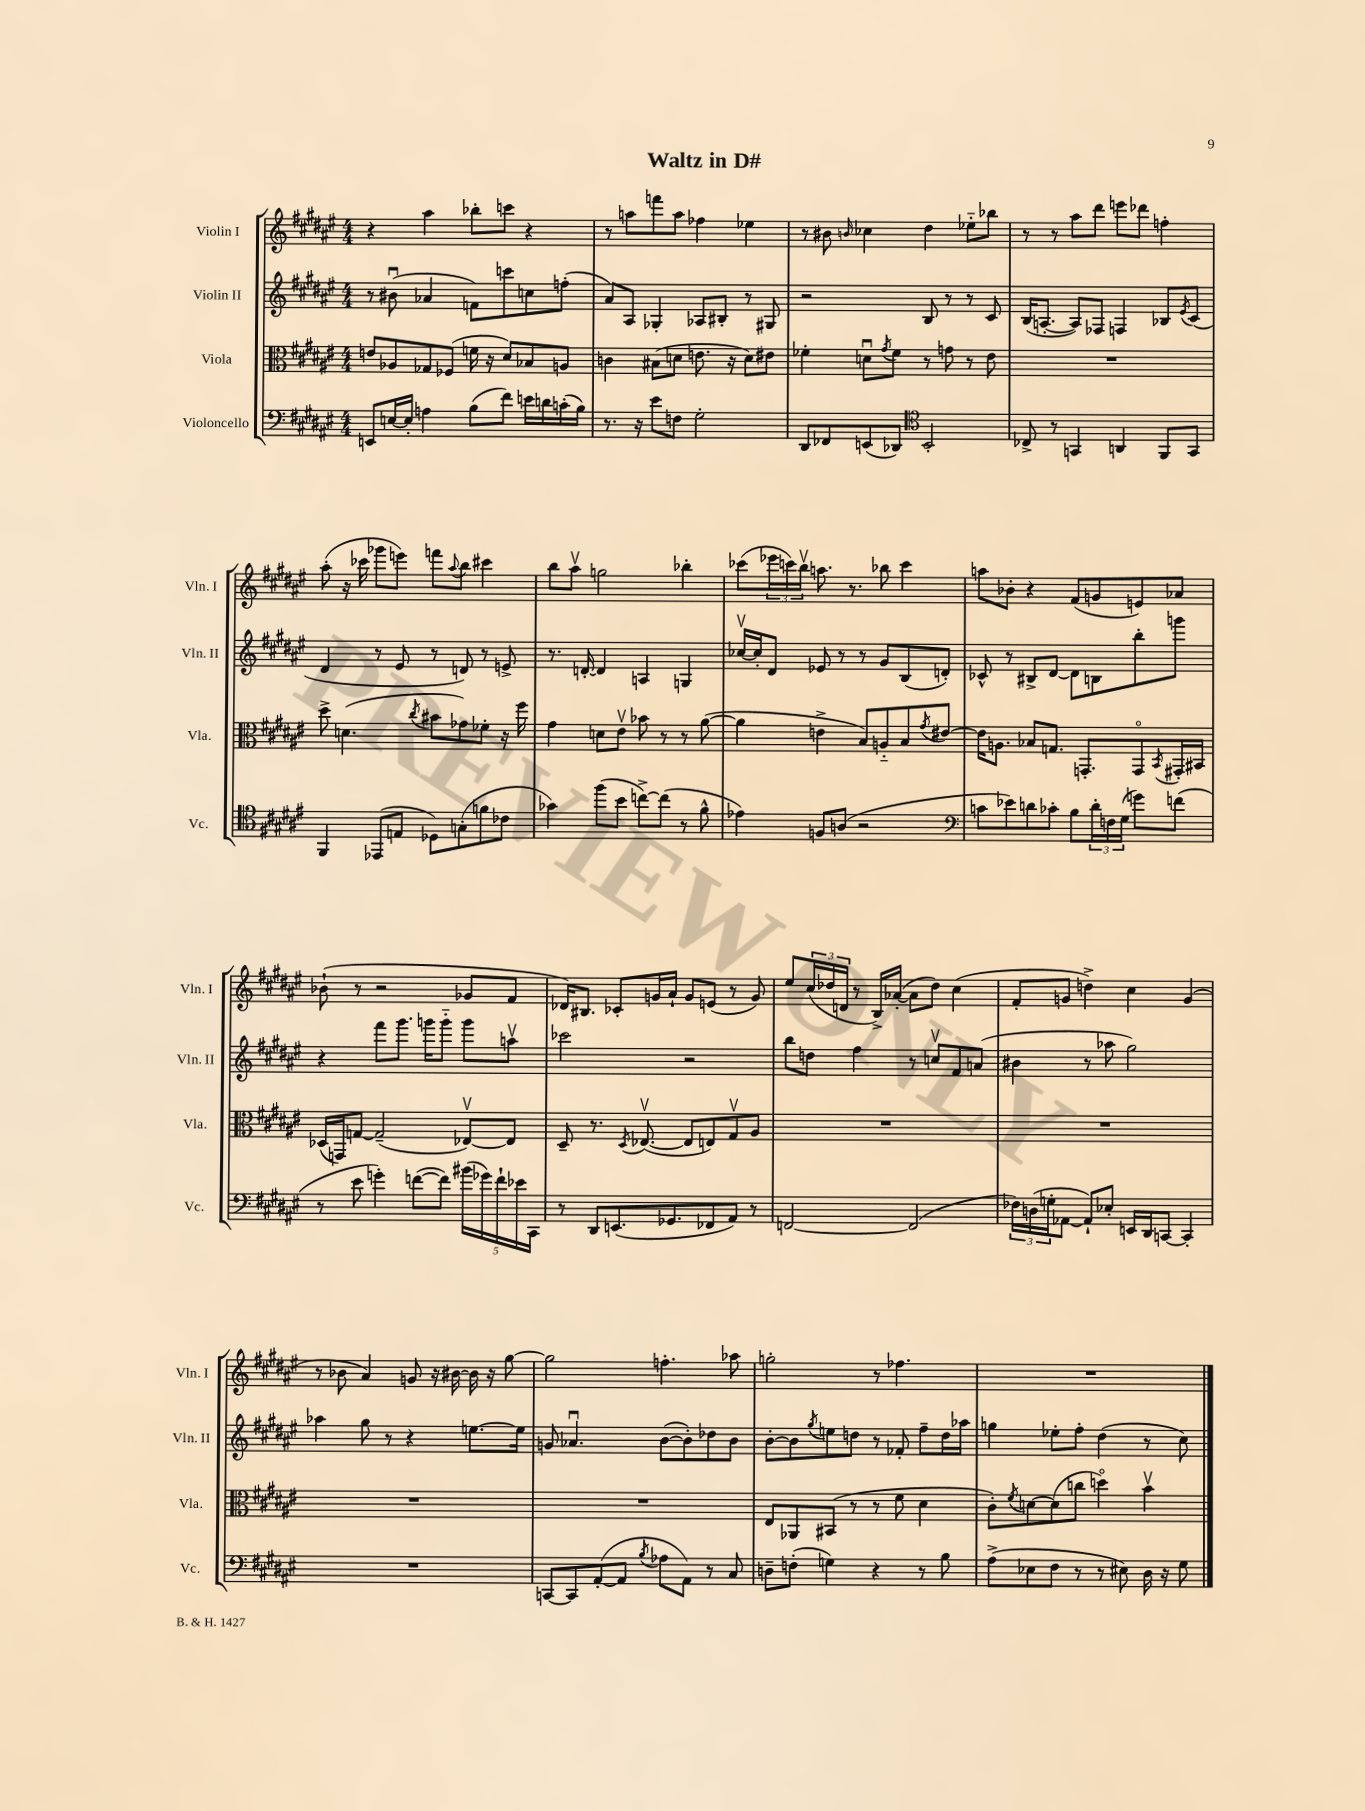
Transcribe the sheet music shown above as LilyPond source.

\header { title = "Waltz in D#" }
<<
\new StaffGroup <<
\new Staff = "s0" \with { instrumentName = "Violin I" shortInstrumentName = "Vln. I" } {
    \clef treble \key fis \major \numericTimeSignature \time 4/4
    r4 ais''4 bes''8-. c'''8 r4 |
    r8 a''8 f'''8 a''8 fes''4 ees''4 |
    r8 bis'8 \grace { b'16 } ces''4 dis''4 ees''8-_ bes''8 |
    r8 r8 ais''8 dis'''8 e'''8 des'''8 f''4-. |
    ais''8-.( r16 ces'''16 ges'''8 e'''8) f'''8 \appoggiatura { ais''8 } b''8 cis'''4 |
    b''8 ais''8\upbow g''2 bes''4-. |
    ces'''8( \tuplet 3/2 { ees'''16 c'''16) b''16\upbow } a''8. r8. bes''8 c'''4 |
    a''8 bes'8-. r4 fis'8( g'8 e'8) aes'8 |
    bes'8-!( r8 r2 ges'8 fis'8 |
    des'16) bis8. ces'8-. g'16 ais'16-! g'8 e'8( r8 g'8) |
    eis''8 \tuplet 3/2 { cis''16( des''16 d'16 } r8 b16->) aes'16~-.( aes'8 des''8) cis''4( |
    fis'8-. g'8 d''4->) cis''4 g'4( |
    r8 bes'8 ais'4) g'8 r16 bis'16~ bis'16 r16 gis''8~ |
    gis''2 f''4.-. aes''8 |
    g''2-. r8 fes''4. |
    R1 \bar "|." |
}
\new Staff = "s1" \with { instrumentName = "Violin II" shortInstrumentName = "Vln. II" } {
    \clef treble \key fis \major \numericTimeSignature \time 4/4
    r8 bis'8\downbow( aes'4 f'8) c'''8 c''8 f''8-.( |
    ais'8) ais8 ges4-. aes8 bis8-. r8 gis8 |
    r2 b8 r8 r8 cis'8 |
    b16( a8.~-. a8) fes8 f4 bes8 \acciaccatura { eis'8 } cis'8( |
    dis'4 r8 eis'8 r8 d'8) r8 e'8-> |
    r8. d'16~-. d'4 a4 g4 |
    ces''16~\upbow ces''16-. dis'8 ees'8 r8 r8 gis'8 b8( d'8-.) |
    ces'8-^ r8 bis8-> dis'8~ dis'8 b8 b''8-. g'''8 |
    r4 fis'''8 gis'''8. g'''16 g'''8-_ g'''8 a''8\upbow |
    ces'''2 r2 |
    b''8 d''8 fis''4 r8 c''8\upbow fis'8 a'8( |
    bis'4 r8 aes''8 gis''2) |
    aes''4 gis''8 r8 r4 e''8.~ e''16 |
    g'8 aes'4.\downbow b'8~( b'8-.) des''8 b'8 |
    b'8~-. b'8 \acciaccatura { gis''8 } e''8 d''8 r8 fes'8-. fis''8-- d''16 aes''16 |
    g''4 ees''8-. fis''8-. dis''4( r8 cis''8) \bar "|." |
}
\new Staff = "s2" \with { instrumentName = "Viola" shortInstrumentName = "Vla." } {
    \clef alto \key fis \major \numericTimeSignature \time 4/4
    e'8 aes8 ges8 fes8( f'16 r16 dis'8) bes8 a8 |
    c'4 bis8( d'8 e'8. r16 d'8) eis'8 |
    fes'4-. d'8\downbow \acciaccatura { gis'8 } fes'8 r8 g'8 r8 eis'8 |
    R1 |
    dis''8-> d'4.( \acciaccatura { cis''8 } bis'8 ges'8) fes'8-. r16 fis''16 |
    gis'4 d'8 eis'8\upbow bes'8 r8 r8 ais'8~( |
    ais'4 e'4-> b8) a8-_ b8 \acciaccatura { gis'8 } eis'8~ |
    eis'16 a8. bes8 g8. g,8.-. g,8\flageolet \acciaccatura { b,8 } gis,16-. bis,16 |
    des16( g,16) g8~ g2--( ees8~\upbow) ees8 |
    dis8-- r8. \acciaccatura { dis8 } ees8.~\upbow( ees8 e8) gis8\upbow ais8 |
    R1 |
    R1 |
    R1 |
    R1 |
    eis8 aes,8 bis,8( r8 r8 fis'8 dis'4 |
    cis'8-.) \acciaccatura { fis'8 } d'8~ d'8( c''8 d''4\flageolet) b'4\upbow \bar "|." |
}
\new Staff = "s3" \with { instrumentName = "Violoncello" shortInstrumentName = "Vc." } {
    \clef bass \key fis \major \numericTimeSignature \time 4/4
    e,8 e16~ e16-. a4 b8( fis'8) e'16 d'16 c'16-.( b16) |
    r8. r16 eis'8 f8 gis2-. |
    dis,8 fes,8 e,8( des,8) \clef tenor b,2-. |
    ces8-> r8 g,4 a,4 fis,8 g,8 |
    fis,4 ees,8( e8 des8) g8-.( f'8 ces'8 |
    ges'4) fis''8( b'8 c''8~->) c''8( r8 fis'8-^ |
    ees'4) f8 a8( r2 |
    \clef bass c'8 ees'8) d'8 ces'8-. b8 \tuplet 3/2 { d'16-. f16 gis16( } g'8) f'8( |
    r8 eis'8 g'4-.) f'8~( f'8) \tuplet 5/4 { bis'16( ges'16) f'16-! ees'16 cis,16 } |
    r8 dis,8 e,8.( ges,8. fes,8 ais,8) r8 |
    f,2~ f,2( |
    \tuplet 3/2 { fes16) d16( g16-. } aes,8~ aes,8-!) ees8-. e,16 dis,16 c,8~ c,4-. |
    R1 |
    c,8~ c,8 ais,8~-.( ais,8 \acciaccatura { b8 } aes8 ais,8) r8 cis8 |
    d8-- f8-.( g4) r4 r8 b8 |
    ais8->( ees8 fis8 r8 r8 eis8) dis16 r16 gis8 \bar "|." |
}
>>
>>
\layout { \context { \Score \remove "Bar_number_engraver" } }
